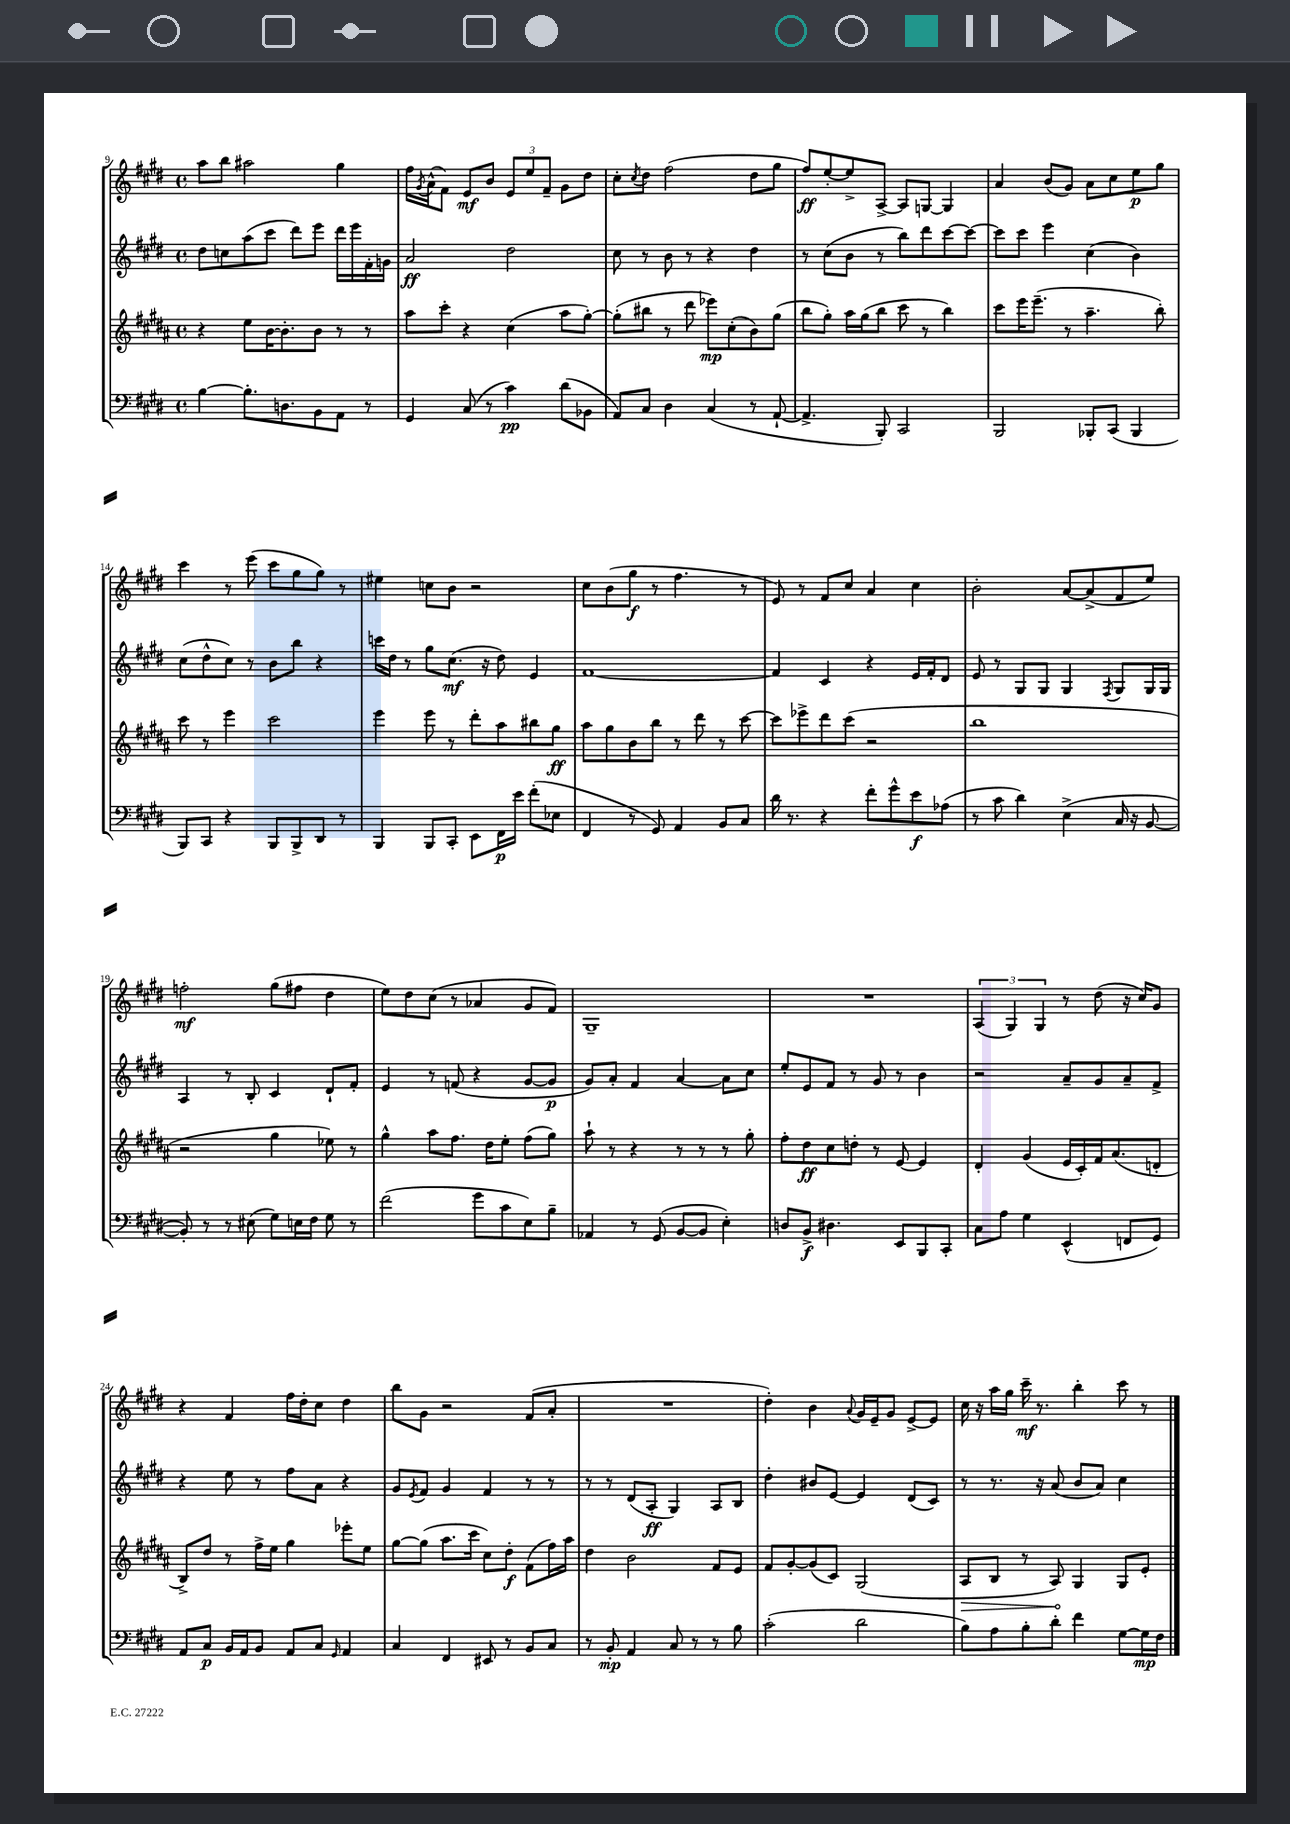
<<
\new StaffGroup <<
\new Staff = "s0" {
    \clef treble \key e \major \defaultTimeSignature \time 4/4
    a''8 b''8 ais''2 gis''4 |
    fis''16 \acciaccatura { gis'8 } a'16-^( fis'8) e'8\mf b'8 \tuplet 3/2 { e'8 e''8 fis'8-- } gis'8 dis''8 |
    cis''8-. \acciaccatura { cis''8 } dis''8 fis''2( dis''8 gis''8 |
    fis''8\ff) e''8~-. e''8-> a8~-> a8 g8~ g4 |
    a'4 b'8( gis'8) a'8 cis''8 e''8\p gis''8 |
    cis'''4 r8 e'''8( cis'''8 gis''8 gis''8) r8 |
    eis''4 c''8 b'8 r2 |
    cis''8 b'8( gis''8\f r8 fis''4. r8 |
    e'8) r8 fis'8 cis''8 a'4 cis''4 |
    b'2-. a'8~ a'8->( fis'8 e''8) |
    f''2-.\mf gis''8( fis''8 dis''4 |
    e''8) dis''8 cis''8( r8 aes'4 gis'8 fis'8) |
    gis1-- |
    R1 |
    \tuplet 3/2 { a4( gis4) gis4 } r8 dis''8( r16 cis''16) gis'8 |
    r4 fis'4 fis''16 dis''16-. cis''8 dis''4 |
    b''8 gis'8 r2 fis'8( a'8-. |
    R1 |
    dis''4-.) b'4 \appoggiatura { a'8 } gis'16 e'16-- gis'8 e'8~-> e'8 |
    cis''16 r16 a''16 gis''16 cis'''16--\mf r8. b''4-. cis'''8 r8 \bar "|." |
}
\new Staff = "s1" {
    \clef treble \key e \major \defaultTimeSignature \time 4/4
    dis''8 c''8 a''8( cis'''8 dis'''8) e'''8 dis'''16 e'''16 fis'16-. g'16 |
    a'2\ff dis''2 |
    cis''8 r8 b'8 r8 r4 dis''4 |
    r8 cis''8( b'8 r8 b''8) dis'''8 cis'''8~ cis'''8~ |
    cis'''8 cis'''8 e'''4 cis''4( b'4) |
    cis''8( dis''8-^ cis''8) r8 b'8 b''8 r4 |
    c'''16 dis''16 r8 gis''8 cis''8.\mf( r16 dis''8) e'4 |
    fis'1~ |
    fis'4 cis'4 r4 e'16 fis'16-. dis'8 |
    e'8 r8 gis8 gis8 gis4 \acciaccatura { fis8 } gis8 gis16 gis16 |
    a4 r8 b8-. cis'4 dis'8-! fis'8-. |
    e'4 r8 f'8( r4 gis'8~ gis'8\p |
    gis'8) a'8-. fis'4 a'4~ a'8 cis''8 |
    e''8-. e'8 fis'8 r8 gis'8 r8 b'4 |
    r2 a'8-- gis'8 a'8-- fis'8-> |
    r4 e''8 r8 fis''8 a'8 r4 |
    gis'8 \acciaccatura { e'8 } fis'8 gis'4 fis'4 r8 r8 |
    r8 r8 dis'8( a8-.\ff gis4) a8 b8 |
    dis''4-. bis'8 e'8~ e'4 dis'8( cis'8) |
    r8 r8. r16 a'8( b'8 a'8) cis''4 \bar "|." |
}
\new Staff = "s2" {
    \clef treble \key b \major \defaultTimeSignature \time 4/4
    r4 e''8 b'16~ b'8.-. b'8 r8 r8 |
    ais''8 cis'''8-. r4 cis''4( ais''8 gis''8~-.) |
    gis''8-.( bis''8 r8 dis'''8 ees'''8\mp) cis''8-.( b'8) gis''8( |
    b''8 gis''8-.) ais''16 gis''16( b''8 cis'''8 r8 b''4) |
    cis'''8 e'''16 e'''8.--( r8 ais''4.-- b''8-.) |
    cis'''8 r8 e'''4 cis'''2 |
    e'''4 e'''8 r8 dis'''8-. ais''8 bis''8 gis''8\ff |
    ais''8 gis''8 b'8 b''8 r8 dis'''8 r8 cis'''8~ |
    cis'''8 ees'''8-> dis'''8 cis'''8( r2 |
    b''1 |
    r2 gis''4 ees''8) r8 |
    gis''4-^ ais''8 fis''8. dis''16 e''8-. fis''8( gis''8) |
    ais''8-! r8 r4 r8 r8 r8 gis''8-. |
    fis''8-. dis''8\ff cis''8 d''8-. r8 e'8~ e'4 |
    dis'4-. gis'4( e'16 cis'16-.) fis'16 ais'8.( d'8-. |
    b8->) dis''8 r8 fis''16-> e''16 gis''4 ees'''8-. e''8 |
    gis''8~ gis''8( ais''8. cis'''16 cis''8) dis''8-.\f fis'8( fis''16) ais''16 |
    dis''4 b'2 fis'8 e'8 |
    fis'8 gis'8~-. gis'8( cis'8) gis2( |
    \once \override Hairpin.circled-tip = ##t ais8\> b8 r8 ais8\!) gis4 gis8 e'8-. \bar "|." |
}
\new Staff = "s3" {
    \clef bass \key e \major \defaultTimeSignature \time 4/4
    b4~ b8.-. d8. b,8 a,8 r8 |
    gis,4 cis8( r8 cis'4\pp) dis'8( bes,8 |
    a,8) cis8 dis4 cis4( r8 a,8~-! |
    a,4.-> b,,8-.) cis,2 |
    b,,2 bes,,8-. cis,8( bes,,4 |
    b,,8) cis,8 r4 b,,8 b,,8-> dis,8 r8 |
    b,,4 b,,8 cis,8-. e,8 fis,16\p e'16 fis'8-.( ees8 |
    fis,4 r8 gis,8) a,4 b,8 cis8 |
    dis'16 r8. r4 fis'8-. gis'8-^ e'8\f aes8( |
    r8 cis'8 dis'4) e4->( cis16 r16 b,8~ |
    b,8-.) r8 r8 eis8( gis8) e16 fis16 gis8 r8 |
    fis'2( gis'8 cis'8 e8) b8-- |
    aes,4 r8 gis,8( b,8~ b,8 e4-.) |
    d8 b,8->\f dis4. e,8 b,,8 cis,8-. |
    cis8 a8 gis4 e,4-^( f,8 gis,8) |
    a,8 cis8\p b,16 a,16 b,8 a,8 cis8 \grace { gis,16 } a,4 |
    cis4 fis,4 eis,8 r8 b,8 cis8 |
    r8 b,8-.\mp a,4 cis8 r8 r8 b8 |
    cis'2-.( dis'2 |
    b8) a8 b8-. dis'8-. fis'4 gis8~ gis16\mp fis16 \bar "|." |
}
>>
>>
\layout { \context { \Score currentBarNumber = #9 } }
